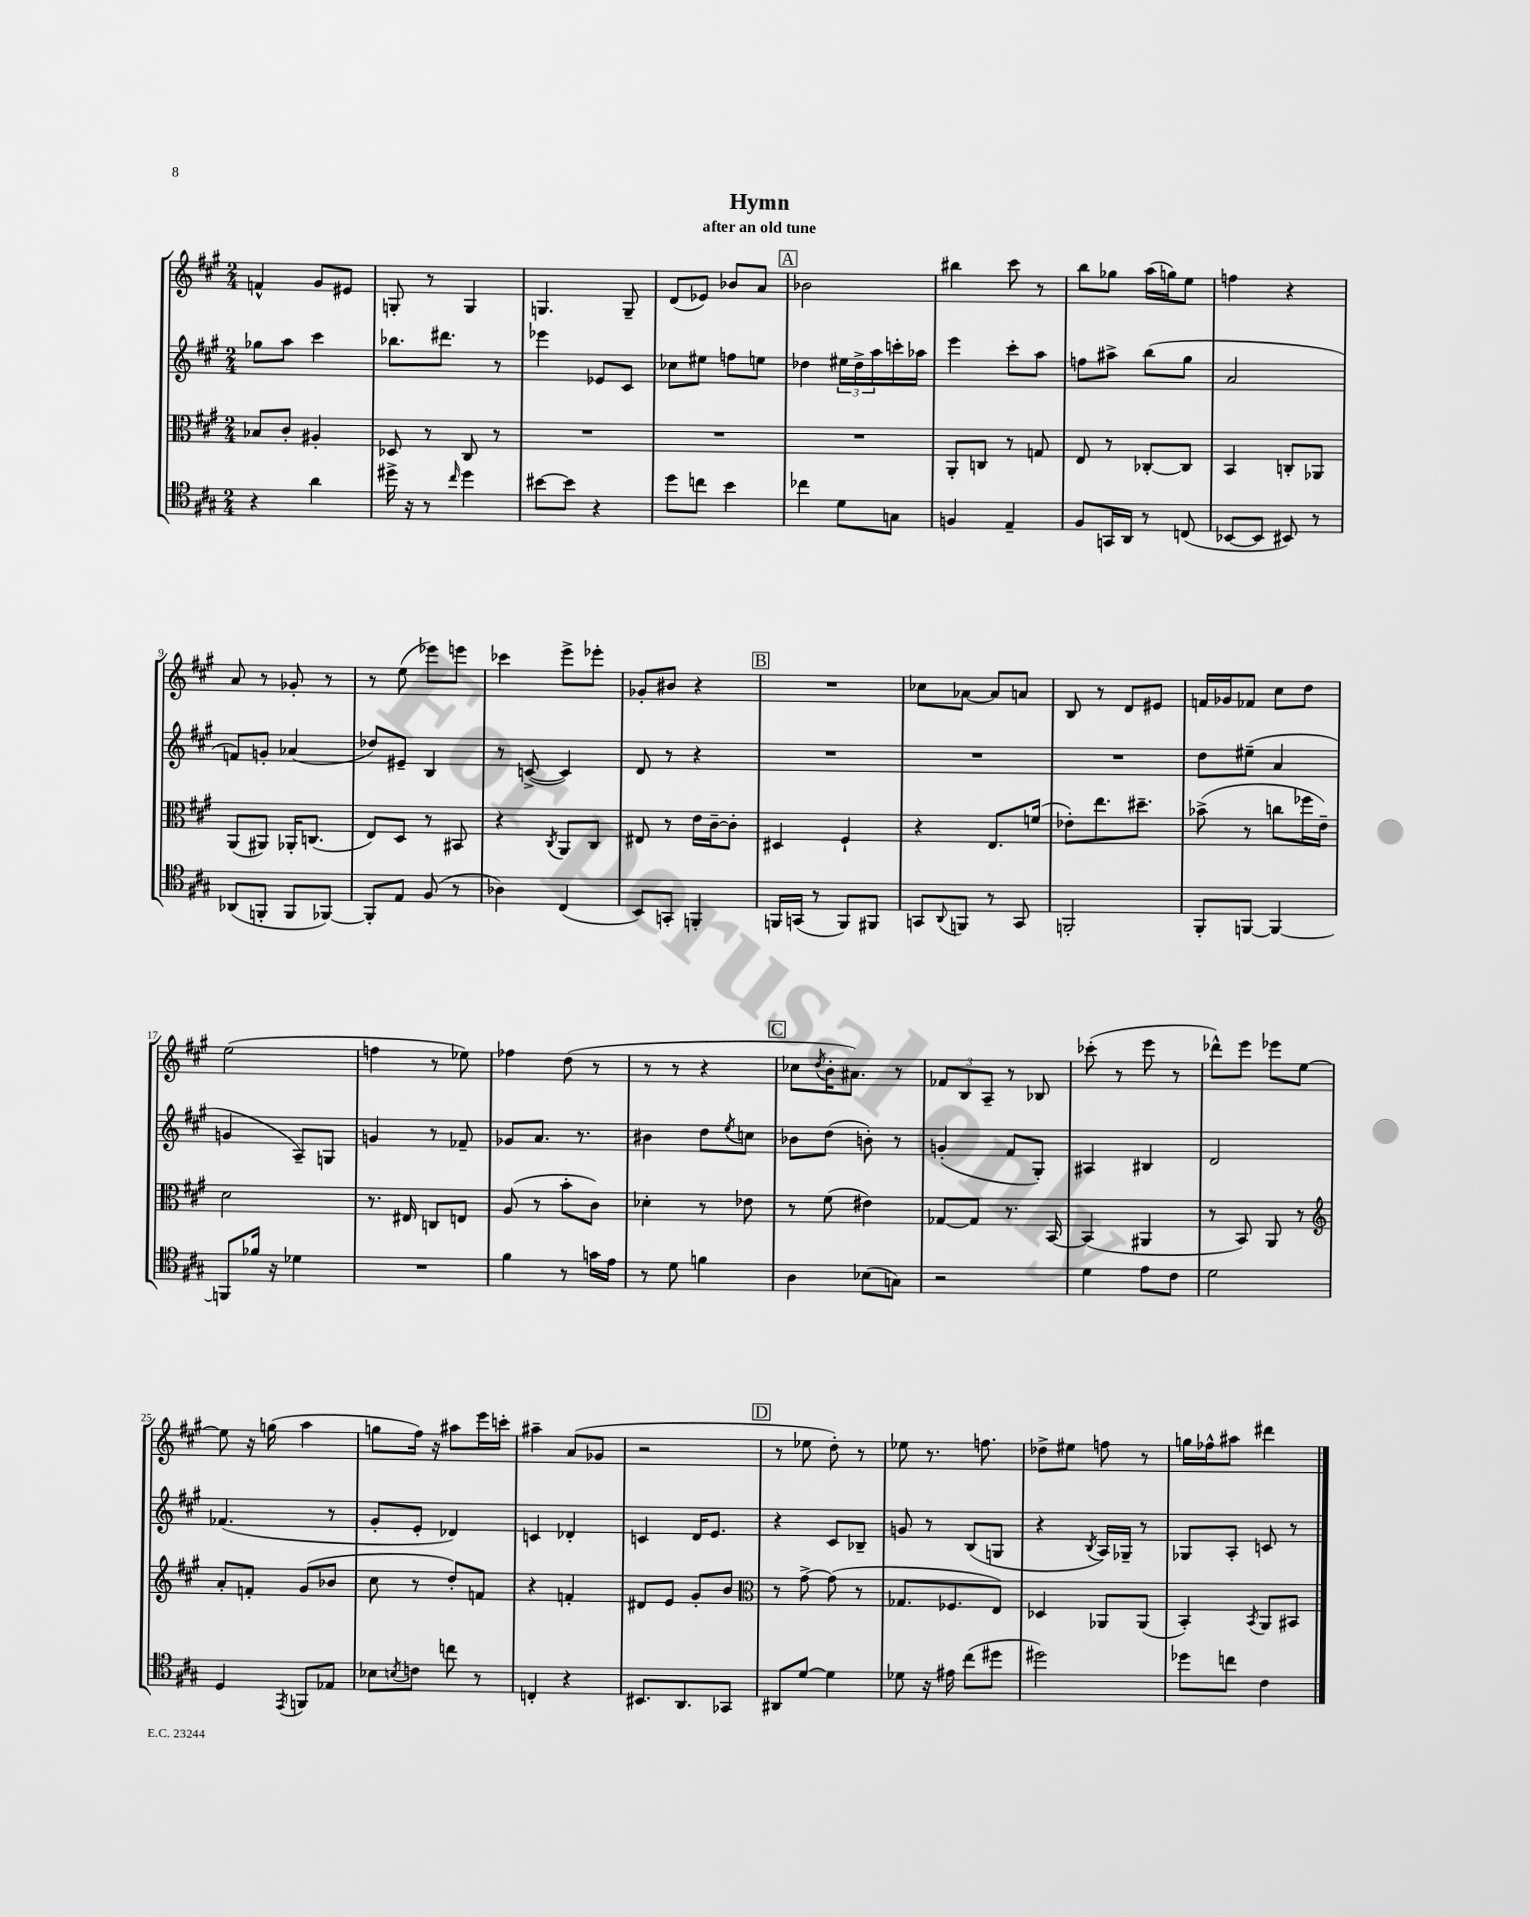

**kern	**kern	**kern	**kern
*staff4	*staff3	*staff2	*staff1
*clefC4	*clefC3	*clefG2	*clefG2
*k[f#c#g#]	*k[f#c#g#]	*k[f#c#g#]	*k[f#c#g#]
*M2/4	*M2/4	*M2/4	*M2/4
4r	8B-	8gg-	4f^^
.	8c#'	8aa	.
4a	4A#'	4ccc#	8g#
.	.	.	8e#
=	=	=	=
16dd#^	8D-	8.bb-	8G'
16r	.	.	.
8r	8r	.	8r
.	.	8.ddd#	.
16qqcc#	.	.	.
4dd#	8C#	.	4G
.	8r	8r	.
=	=	=	=
[8b#	2r	4eee-	4.G
8b#]	.	.	.
4r	.	8e-	.
.	.	8c#	8G~
=	=	=	=
8dd	2r	8cc-	(8d
8cc	.	8ee#	8e-)
4b	.	8ff	8b-
.	.	8ee	8a
=	=	=	=
4cc-	2r	4dd-	2b-
8d	.	24ee#	.
.	.	24dd-^	.
.	.	24aa	.
8G	.	16ccc'	.
.	.	16aa-	.
=	=	=	=
4F	8AA'	4eee	4bb#
.	8C	.	.
4E~	8r	8ccc#'	8ccc#
.	8G	8aa	8r
=	=	=	=
8F#	8E	8ff	8bb
16GG	8r	8aa#^	8gg-
16AA	.	.	.
8r	[8C-'	(8bb	(16aa
.	.	.	16gg)
(8C	8C-]	8gg#	8ee
=	=	=	=
[8BB-	4BB	2a	4ff
8BB-]	.	.	.
8BB#)	8C'	.	4r
8r	8AA-	.	.
=	=	=	=
(8AA-	(8AA	8f)	8a
8FF'	8AA#)	8g'	8r
8FF	16AA-'	(4a-	8g-'
.	(8.C	.	.
[8FF-)	.	.	8r
=	=	=	=
8FF-']	8E)	8dd-)	8r
8E	8D	8e#~	(8ee
(8F#	8r	4B	8eee-)
8r	8BB#	.	8eee
=	=	=	=
4A-)	4r	8r	4ccc-
.	.	([8c^	.
.	8qC#	.	.
(4C#	8AA	4c])	8eee^
.	8C#	.	8eee-'
=	=	=	=
8BB)	8E#	8d	8g-'
8GG'	8r	8r	8b#
4FF'	16e	4r	4r
.	[16c#~	.	.
.	8c#']	.	.
=	=	=	=
16FF	4D#	2r	2r
(16GG	.	.	.
8r	.	.	.
8FF)	4F#`	.	.
8FF#	.	.	.
=	=	=	=
8GG	4r	2r	8cc-
8qqAA	.	.	.
8FF	.	.	[8a-
8r	8.E	.	8a-]
8GG	.	.	8a
.	(16f	.	.
=	=	=	=
2FF'	8e-')	2r	8B
.	8.ee	.	8r
.	.	.	8d
.	8.dd#~	.	.
.	.	.	8e#
=	=	=	=
8FF#'	(8b-^	8dd	16f
.	.	.	16g-
[8FF	8r	(8ee#~	8f-
4FF_	8cc	4a	8cc#
.	16ff-	.	8dd
.	16e~)	.	.
=	=	=	=
8FF]	2d	4g	(2ee
16f-	.	.	.
16r	.	.	.
4d-	.	8A~)	.
.	.	8G	.
=	=	=	=
2r	8.r	4g	4ff
.	16E#	.	.
.	8C	8r	8r
.	8E	8f-~	8ee-)
=	=	=	=
4f#	(8A	8g-	4ff-
.	8r	8.a	.
8r	8b'	.	(8dd
.	.	8.r	.
16g	8c#)	.	8r
16e	.	.	.
=	=	=	=
8r	4d-'	4b#	8r
8d	.	.	8r
4f	8r	8dd	4r
.	.	8qee	.
.	8e-	8cc	.
=	=	=	=
4A	8r	8b-	8cc-
.	.	.	8qdd
.	(8f#	(8dd	16b'
.	.	.	8.a#)
(8B-	4e#)	8b')	.
8G)	.	8r	8r
=	=	=	=
2r	[8G-	(4g'	12f-
.	.	.	12B
.	8G-]	.	.
.	.	.	12A~
.	8.r	8f#	8r
.	.	8G#')	8B-
.	[16BB	.	.
=	=	=	=
4d	(4BB]	4A#	(8ccc-'
.	.	.	8r
8e	4AA#	4B#	8eee
8c#	.	.	8r
=	=	=	=
2d	8r	2d	8ddd-^^)
.	8BB)	.	8eee
.	8AA	.	8eee-
.	8r	.	[8ee
=	=	=	=
*	*clefG2	*	*
4D	8a'	(4.f-	8ee]
.	8f'	.	16r
.	.	.	(16gg
8qEE	.	.	.
8FF	(8g#	.	4aa
8E-	8b-	8r	.
=	=	=	=
8B-	8cc#	8g#'	8gg
8qB	.	.	.
8c	8r	8e'	16ff#)
.	.	.	16r
8cc	8dd')	4d-)	8aa#
8r	8f	.	16eee
.	.	.	16ccc'
=	=	=	=
4C'	4r	4c	4aa#~
4r	4f'	4d-'	(8a
.	.	.	8g-
=	=	=	=
8.BB#	8d#	4c	2r
.	8e	.	.
8.AA	.	.	.
.	8g#'	16d	.
.	.	8.e	.
8GG-	8b	.	.
=	=	=	=
*	*clefC3	*	*
8AA#	8r	4r	8r
[8d	[8g#^	.	8ee-
4d]	(8g#]	8c#	8dd')
.	8r	8B-~	8r
=	=	=	=
8d-	8.G-	8g	8ee-
16r	.	8r	8.r
16e#	8.F-	.	.
(8cc#	.	(8B	.
.	.	.	8.ff
8dd#	8E)	8G	.
=	=	=	=
2dd#)	4D-	4r	8dd-^
.	.	.	8ee#
.	.	8qB	.
.	8AA-	16A)	8ff
.	.	16G-~	.
.	(8AA-	8r	8r
=	=	=	=
8dd-	4BB')	8G-	16gg
.	.	.	16ff-^^
8cc	.	8A'	8aa#
.	8qBB	.	.
4c#	8AA	8c	4ddd#
.	8BB#	8r	.
==	==	==	==
*-	*-	*-	*-
